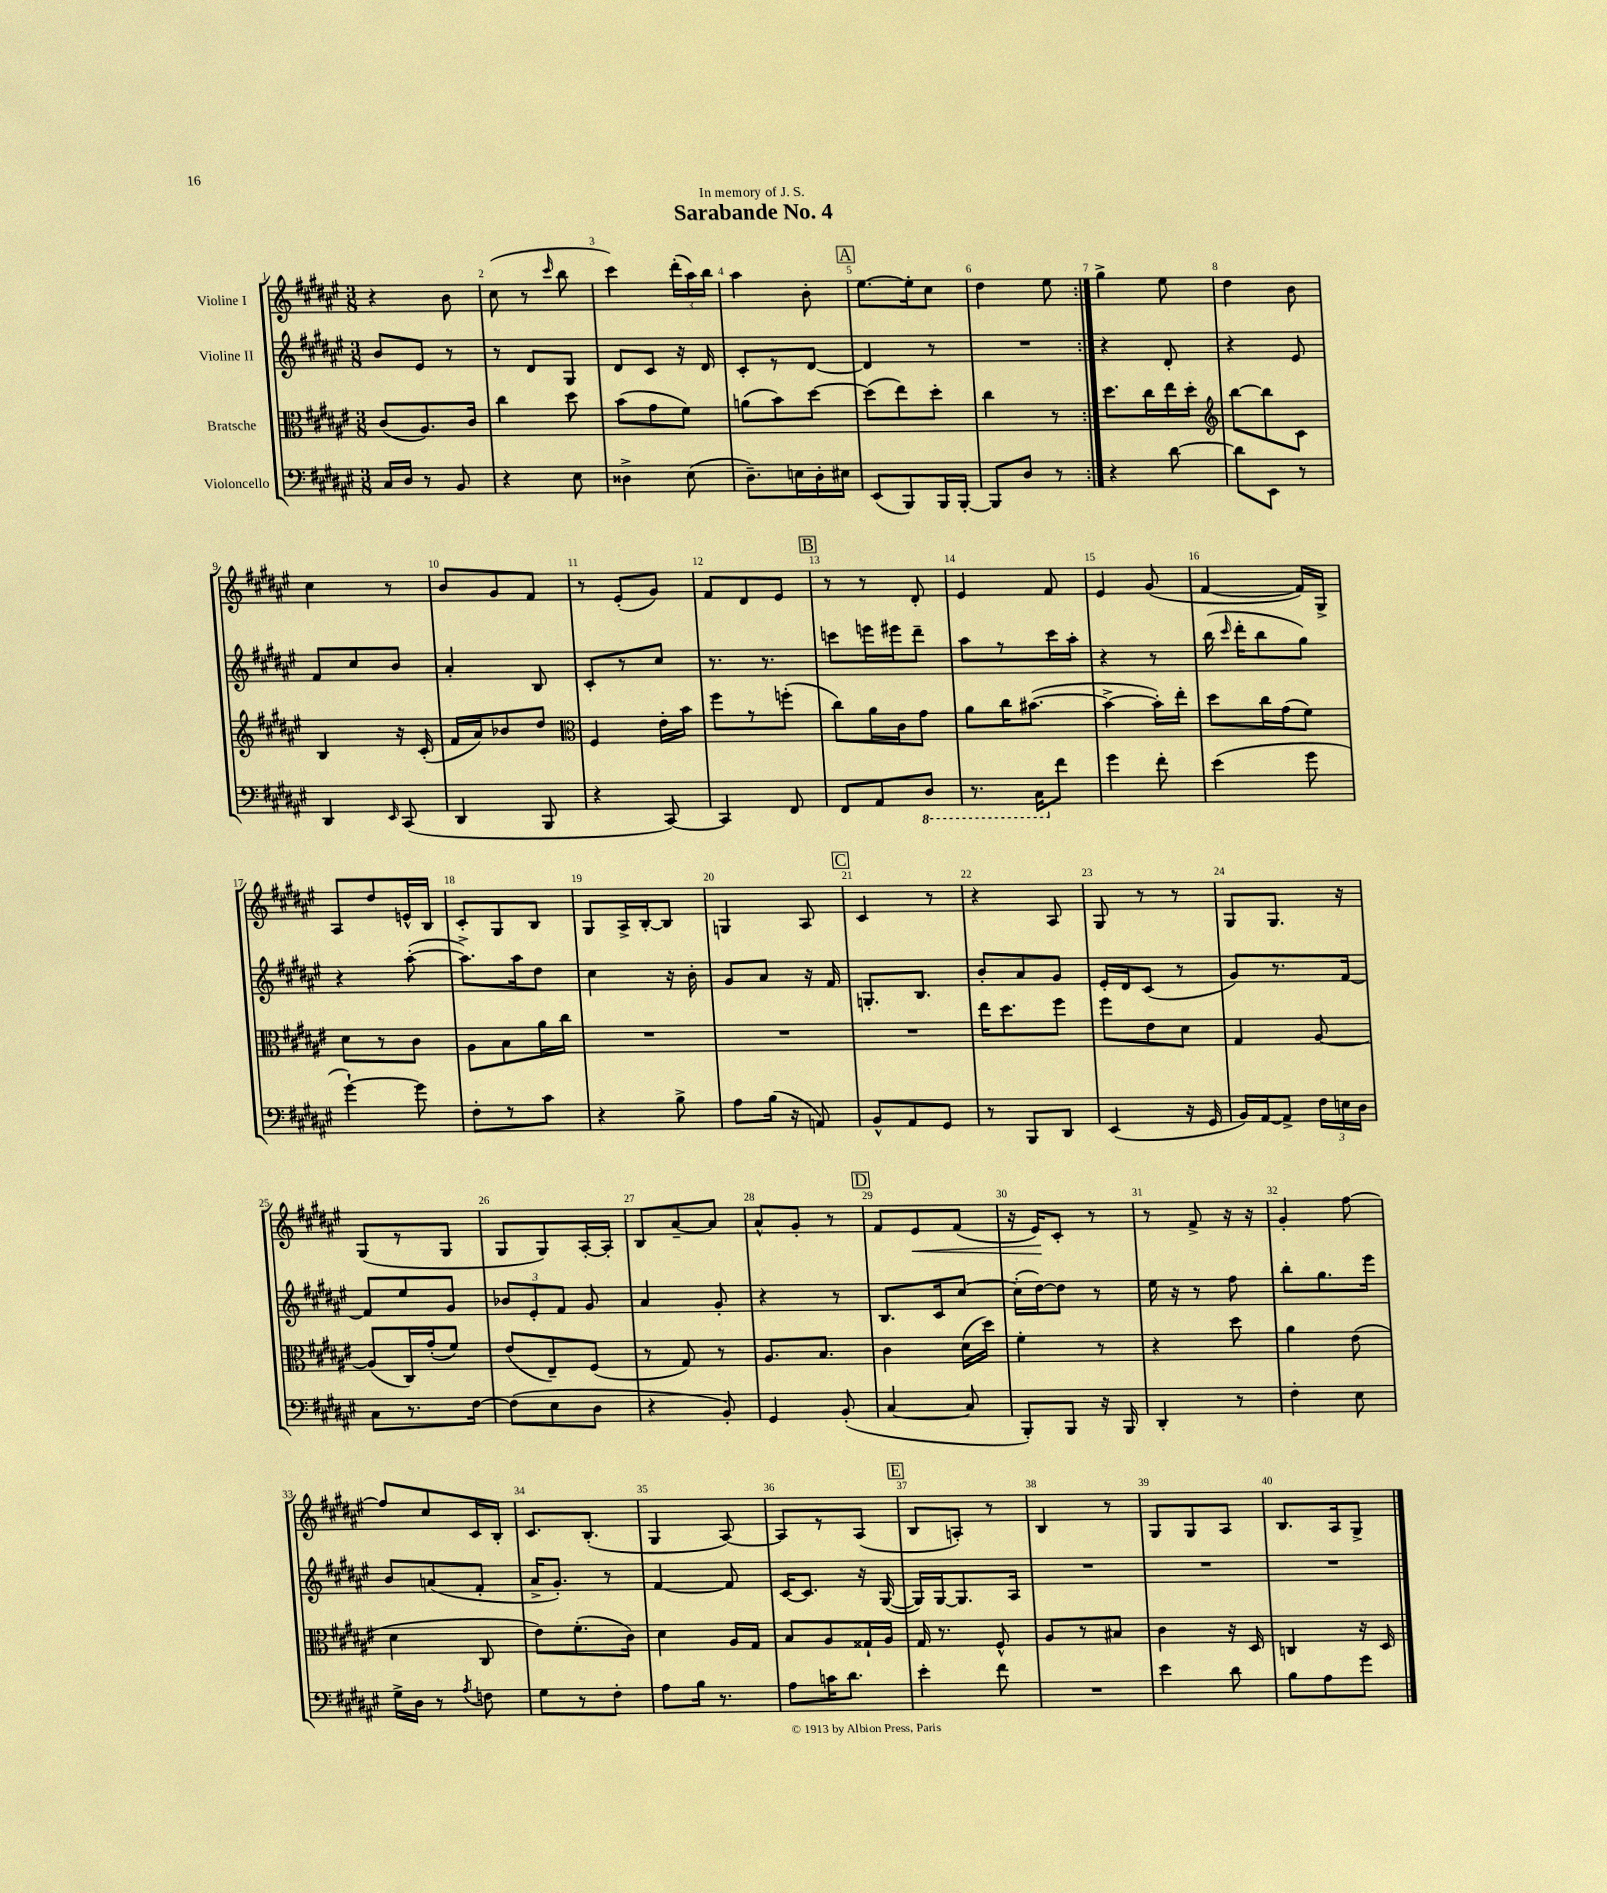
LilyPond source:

\header { title = "Sarabande No. 4" dedication = "In memory of J. S." }
<<
\new StaffGroup <<
\new Staff = "s0" \with { instrumentName = "Violine I" } {
    \clef treble \key fis \major \numericTimeSignature \time 3/8
    \autoBeamOff \repeat volta 2 { r4 b'8 |
    cis''8( r8 \grace { cis'''16 } b''8 |
    cis'''4) \tuplet 3/2 { dis'''16[-.( ais''16) b''16] } |
    ais''4 b'8-. |
    \mark \markup { \box "A" } eis''8.[~ eis''16-. cis''8] |
    dis''4 eis''8 | }
    gis''4-> eis''8 |
    dis''4 b'8 |
    cis''4 r8 |
    b'8[ gis'8 fis'8] |
    r8 eis'8[-.( gis'8]) |
    fis'8[ dis'8 eis'8] |
    \mark \markup { \box "B" } r8 r8 dis'8-. |
    eis'4 fis'8 |
    eis'4 gis'8( |
    fis'4~ fis'16[) gis16]-> |
    ais8[ dis''8 e'16-^ b16] |
    cis'8[-. gis8 b8] |
    gis8[ ais16-> b16~-. b8] |
    g4 ais8 |
    \mark \markup { \box "C" } cis'4 r8 |
    r4 ais8 |
    gis8 r8 r8 |
    gis8[ gis8.] r16 |
    gis8[( r8 gis8] |
    gis8[ gis8) ais16~-. ais16]-. |
    b8[ ais'8~-- ais'8] |
    ais'8[-^ gis'8]-. r8 |
    \mark \markup { \box "D" } fis'8[ eis'8\< fis'8]( |
    r16 eis'16[\!) cis'8]-. r8 |
    r8 fis'8-> r16 r16 |
    gis'4-. fis''8~ |
    fis''8[ cis''8 cis'16 b16]-. |
    cis'8.[ b8.]-.( |
    gis4 ais8~) |
    ais8[ r8 ais8]( |
    \mark \markup { \box "E" } b8[ a8]-.) r8 |
    b4 r8 |
    gis8[ gis8 ais8] |
    b8.[ ais16 gis8]-> \bar "|." |
}
\new Staff = "s1" \with { instrumentName = "Violine II" } {
    \clef treble \key fis \major \numericTimeSignature \time 3/8
    \autoBeamOff \repeat volta 2 { b'8[ eis'8] r8 |
    r8 dis'8[ gis8] |
    dis'8[ cis'8] r16 dis'16 |
    cis'8[-. r8 dis'8]~ |
    \mark \markup { \box "A" } dis'4 r8 |
    R4. | }
    r4 dis'8-. |
    r4 eis'8 |
    fis'8[ cis''8 b'8] |
    ais'4-. b8 |
    cis'8[-. r8 cis''8] |
    r8. r8. |
    \mark \markup { \box "B" } c'''8[ e'''16 eis'''16 dis'''8]-- |
    ais''8[ r8 cis'''16 ais''16]-. |
    r4 r8 |
    b''16( \grace { cis'''16 } dis'''16[-. b''8 gis''8]) |
    r4 ais''8~-.( |
    ais''8.[->) ais''16 dis''8] |
    cis''4 r16 b'16-. |
    gis'8[ ais'8] r16 fis'16 |
    \mark \markup { \box "C" } g8.[-. b8.] |
    b'8[-. ais'8 gis'8] |
    eis'16[-. dis'16 cis'8]( r8 |
    gis'8[) r8. fis'16]~ |
    fis'8[ eis''8 gis'8] |
    \tuplet 3/2 { bes'8[ eis'8-. fis'8] } gis'8 |
    ais'4 gis'8-. |
    r4 r8 |
    \mark \markup { \box "D" } b8.[ cis'16 cis''8]~ |
    cis''16[-.( dis''16~) dis''8] r8 |
    eis''16 r16 r8 fis''8 |
    b''8[-. gis''8. eis'''16] |
    b'8[ a'8( fis'8]-. |
    ais'16[-> gis'8.]-.) r8 |
    fis'4~ fis'8 |
    cis'16[~ cis'8.] r16 gis16~( |
    \mark \markup { \box "E" } gis16[) gis16~ gis8. ais16] |
    R4. |
    R4. |
    R4. \bar "|." |
}
\new Staff = "s2" \with { instrumentName = "Bratsche" } {
    \clef alto \key fis \major \numericTimeSignature \time 3/8
    \autoBeamOff \repeat volta 2 { cis'8[( ais8.) cis'16] |
    cis''4 dis''8 |
    b'8[( gis'8 fis'8]) |
    a'8[( b'8) dis''8]~ |
    \mark \markup { \box "A" } dis''8[( eis''8) dis''8]-. |
    cis''4 r8 | }
    dis''8.[ cis''16 eis''16 dis''16]-. |
    \clef treble b''8[~ b''8 cis'8] |
    b4 r16 cis'16-.( |
    fis'16[ ais'16) bes'8 dis''8] |
    \clef alto fis4 eis'16[-. b'16] |
    fis''8[ r8 f''8]-.( |
    \mark \markup { \box "B" } cis''8[) ais'16 cis'16 gis'8] |
    ais'8[ cis''16 bis'8.]~( |
    bis'4~-> bis'16[-.) eis''16]-. |
    dis''8[ cis''16 gis'16( fis'8]) |
    dis'8[ r8 cis'8] |
    ais8[ b8 ais'16 cis''16] |
    R4. |
    R4. |
    \mark \markup { \box "C" } R4. |
    eis''16[ dis''8. fis''8] |
    fis''8[ eis'8 dis'8] |
    gis4 ais8~ |
    ais8[( cis16) gis'16-.( fis'8]) |
    eis'8[( eis8--) fis8]( |
    r8 gis8) r8 |
    ais8.[ b8.] |
    \mark \markup { \box "D" } cis'4 dis'16[( dis''16]) |
    fis'4-. r8 |
    r4 dis''8 |
    ais'4 eis'8( |
    dis'4 cis8 |
    eis'8[) fis'8.-.( cis'16]) |
    dis'4 ais16[ gis16] |
    b8[ ais8 gisis16-! ais16] |
    \mark \markup { \box "E" } gis16 r8. fis8-^ |
    ais8[ r8 bis8] |
    cis'4 r16 dis16 |
    c4 r16 dis16 \bar "|." |
}
\new Staff = "s3" \with { instrumentName = "Violoncello" } {
    \clef bass \key fis \major \numericTimeSignature \time 3/8
    \autoBeamOff \repeat volta 2 { cis16[ dis16] r8 b,8 |
    r4 eis8 |
    disis4-> eis8( |
    dis8.[--) e16 dis16-. eis16] |
    \mark \markup { \box "A" } eis,8[( b,,8) b,,16 b,,16]~-. |
    b,,8[ dis8] r8 | }
    r4 dis'8~ |
    dis'8[ eis,8] r8 |
    dis,4 \grace { eis,16 } cis,8( |
    dis,4 b,,8 |
    r4 cis,8~) |
    cis,4 fis,8 |
    \mark \markup { \box "B" } fis,8[ ais,8 \ottava #-1 dis,8] |
    r8. cis,16[ \ottava #0 fis'8] |
    gis'4 fis'8-. |
    eis'4( gis'8 |
    gis'4~-!) gis'8 |
    fis8[-. r8 cis'8] |
    r4 b8-> |
    ais8[ b16]( r16 a,8) |
    \mark \markup { \box "C" } b,8[-^ ais,8 gis,8] |
    r8 b,,8[ dis,8] |
    eis,4( r16 gis,16 |
    b,16[) ais,16~ ais,8]-> \tuplet 3/2 { fis16[ e16 dis16] } |
    cis8[ r8. fis16]~ |
    fis8[( eis8 dis8] |
    r4 b,8-.) |
    gis,4 b,8-.( |
    \mark \markup { \box "D" } cis4~ cis8 |
    b,,8[-.) b,,8] r16 b,,16 |
    dis,4-. r8 |
    fis4-. eis8 |
    gis16[-> dis16] r8 \acciaccatura { ais8 } f8 |
    gis8[ r8 fis8]-. |
    ais8[ b16] r8. |
    ais8[ c'16 dis'8.] |
    \mark \markup { \box "E" } eis'4-. fis'8 |
    R4. |
    eis'4 dis'8 |
    b8[ ais8 gis'8] \bar "|." |
}
>>
>>
\layout { \context { \Score \override BarNumber.break-visibility = ##(#f #t #t) barNumberVisibility = #all-bar-numbers-visible } }
